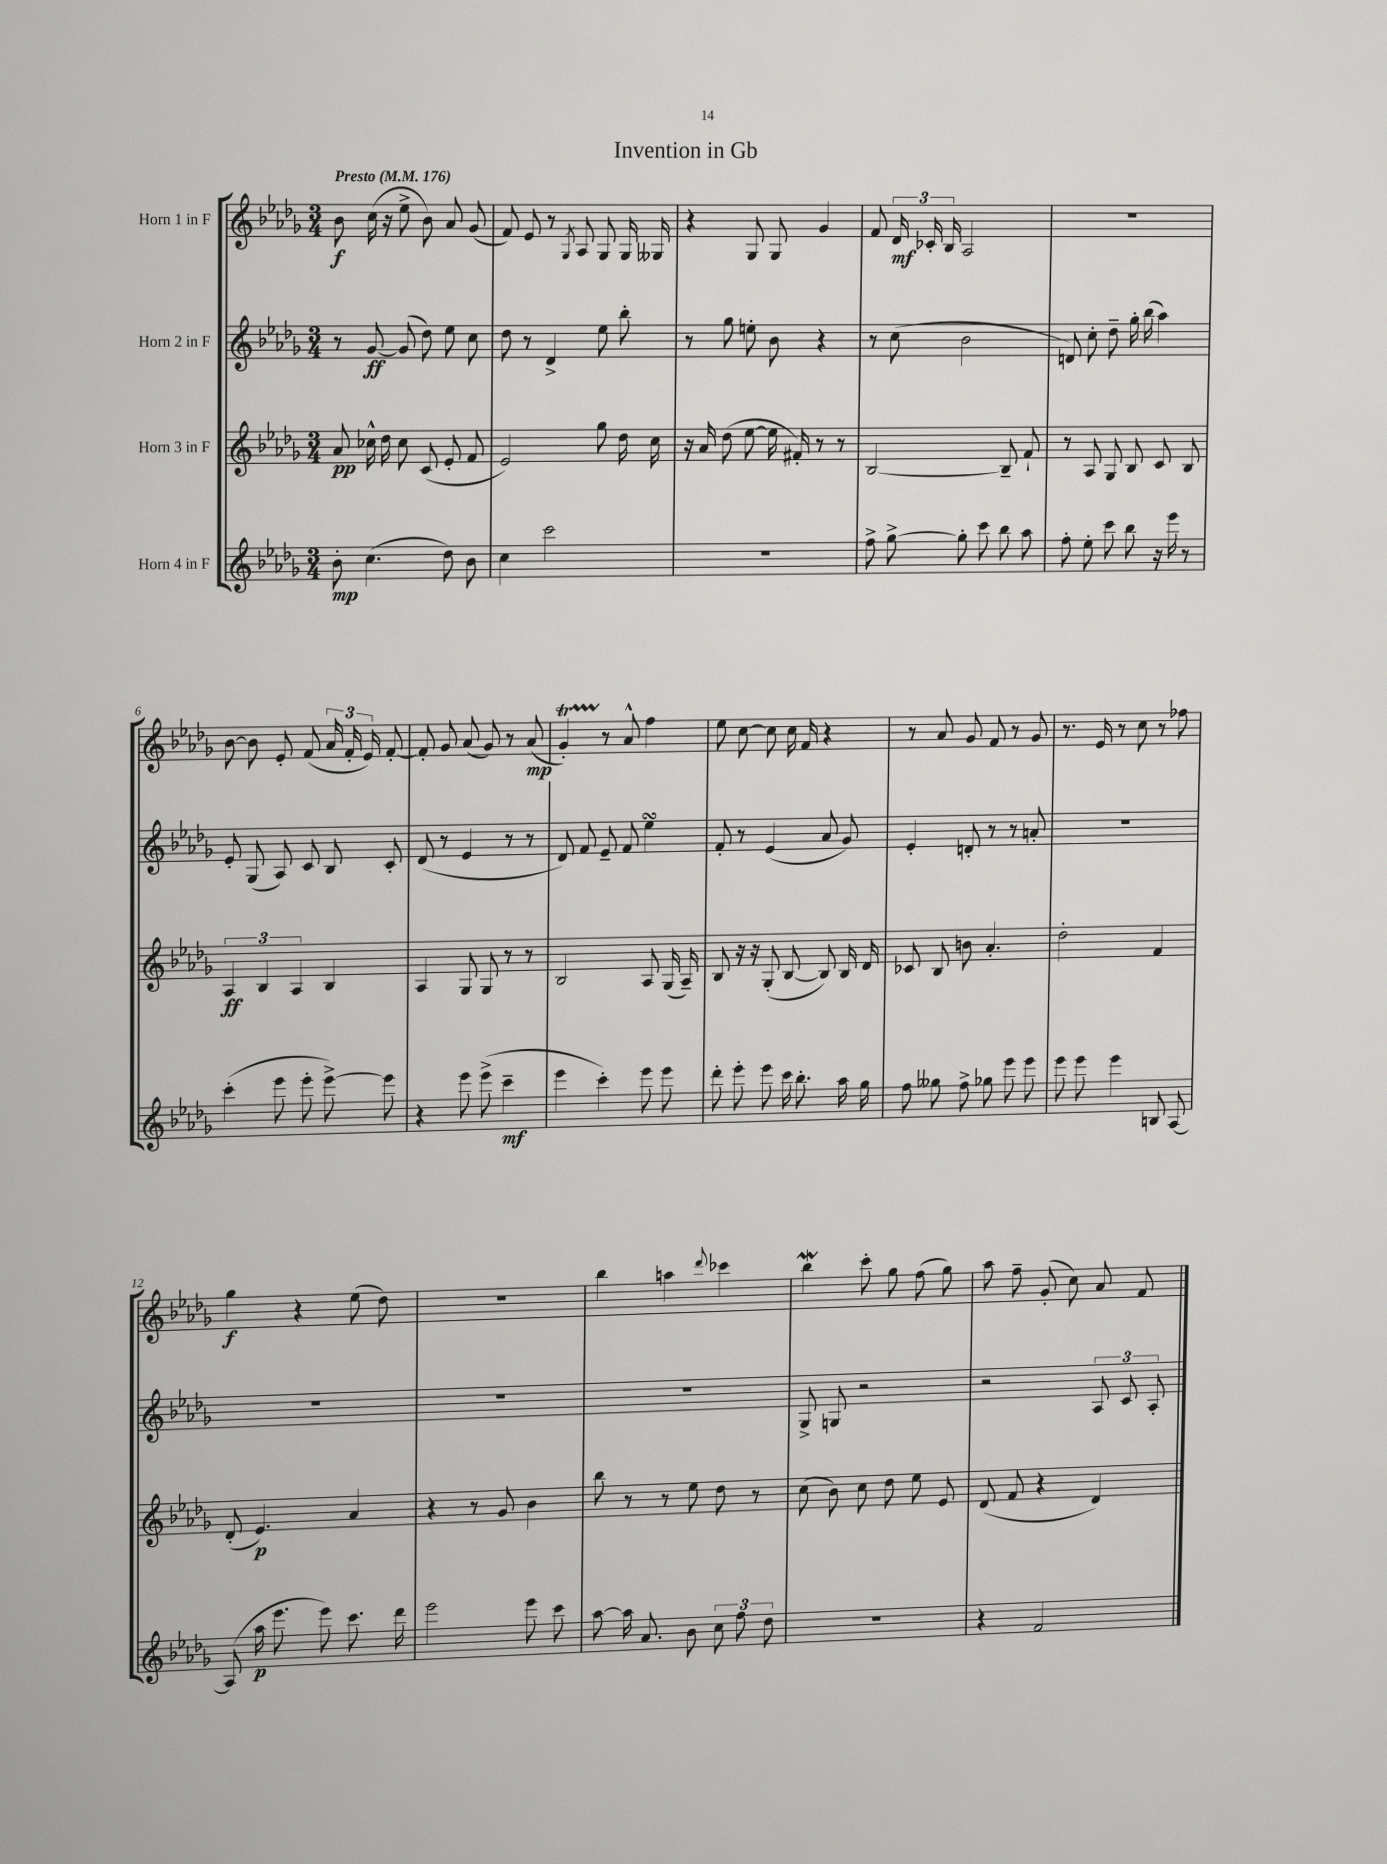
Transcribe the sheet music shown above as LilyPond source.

\header { title = "Invention in Gb" }
<<
\new StaffGroup <<
\new Staff = "s0" \with { instrumentName = "Horn 1 in F" } {
    \clef treble \key des \major \numericTimeSignature \time 3/4 \tempo "Presto" 4 = 176
    \autoBeamOff bes'8\f c''16( r16 ees''8-> bes'8) aes'8 ges'8( |
    f'8) ees'8 r8 \acciaccatura { ges8 } aes8 ges8 ges16 geses16 |
    r4 ges8 ges8 ges'4 |
    f'8 \tuplet 3/2 { des'16\mf ces'16-. bes16 } aes2 |
    R2. |
    bes'8~ bes'8 ees'8-. f'8( \tuplet 3/2 { aes'16 f'16-. ees'16) } f'8~-. |
    f'8-. ges'8 aes'8( ges'8) r8 aes'8\mp( |
    ges'4-.\startTrillSpan) r8\stopTrillSpan aes'8-^ f''4 |
    ees''8 c''8~ c''8 c''16 f'16 r4 |
    r8 aes'8 ges'8 f'8 r8 ges'8 |
    r8. ees'16 r8 c''8 r8 fes''8 |
    ges''4\f r4 ees''8( des''8) |
    R2. |
    bes''4 a''4 \appoggiatura { des'''8 } ces'''4 |
    bes''4\mordent c'''8-. ges''8 f''8( ges''8) |
    aes''8 f''8-- ges'8-.( c''8) aes'8 f'8 \bar "|." |
}
\new Staff = "s1" \with { instrumentName = "Horn 2 in F" } {
    \clef treble \key des \major \numericTimeSignature \time 3/4
    \autoBeamOff r8 ges'8~\ff ges'8( des''8) ees''8 c''8 |
    des''8 r8 des'4-> ees''8 bes''8-. |
    r8 ges''8 e''8-. bes'8 r4 |
    r8 c''8( bes'2 |
    d'8) c''8-. des''8-- ges''16-. bes''16( aes''4) |
    ees'8-. ges8( aes8) c'8 bes8 c'8-. |
    des'8( r8 ees'4 r8 r8 |
    des'8) f'8 ees'8-- f'8 ees''4\turn |
    f'8-. r8 ees'4( aes'8 ges'8) |
    ees'4-. d'8-. r8 r8 a'8-. |
    R2. |
    R2. |
    R2. |
    R2. |
    ges8-> g8 r2 |
    r2 \tuplet 3/2 { aes8 c'8 aes8-. } \bar "|." |
}
\new Staff = "s2" \with { instrumentName = "Horn 3 in F" } {
    \clef treble \key des \major \numericTimeSignature \time 3/4
    \autoBeamOff aes'8\pp ces''16-^ des''16 ces''8 c'8( ees'8-. f'8 |
    ees'2) ges''8 des''16 c''16 |
    r16 aes'16 des''8( ees''8~ ees''16 fis'16-.) r8 r8 |
    bes2~ bes8-- f'8-! |
    r8 aes8 ges8 bes8 c'8 bes8 |
    \tuplet 3/2 { aes4\ff bes4 aes4 } bes4 |
    aes4 ges8 ges8 r8 r8 |
    bes2 aes8 ges16( aes16--) |
    bes8 r16 r16 ges8-.( bes8~ bes8) bes16 des'16 |
    ces'8 bes8 b'8 aes'4.-. |
    des''2-. f'4 |
    des'8-.( ees'4.\p) aes'4 |
    r4 r8 ges'8 bes'4 |
    bes''8 r8 r8 ees''8 des''8 r8 |
    c''8( bes'8) c''8 des''8 ees''8 ees'8 |
    des'8( f'8 r4 des'4) \bar "|." |
}
\new Staff = "s3" \with { instrumentName = "Horn 4 in F" } {
    \clef treble \key des \major \numericTimeSignature \time 3/4
    \autoBeamOff bes'8-.\mp c''4.( des''8) bes'8 |
    c''4 c'''2 |
    R2. |
    f''8-> ges''8~-> ges''8-. c'''8 bes''8 aes''8 |
    f''8-. ees''8-. c'''8 bes''8 r16 ees'''16 r8 |
    c'''4-.( ees'''8 ees'''8-. ees'''8~->) ees'''8 |
    r4 ees'''8 ees'''8->( c'''4--\mf |
    ees'''4 c'''4-.) ees'''8 ees'''8 |
    des'''8-. ees'''8-. ees'''8 c'''16 bes''8.-. aes''16 ges''16 |
    f''8 geses''8 f''8-> ges''8 ees'''8 ees'''8 |
    ees'''8 ees'''8 ees'''4 b8 aes8~ |
    aes8( aes''16\p ees'''8. ees'''8) c'''8. des'''16 |
    ees'''2 ees'''8 c'''8 |
    aes''8~ aes''16 aes'8. bes'8 \tuplet 3/2 { c''8 f''8 des''8 } |
    R2. |
    r4 f'2 \bar "|." |
}
>>
>>
